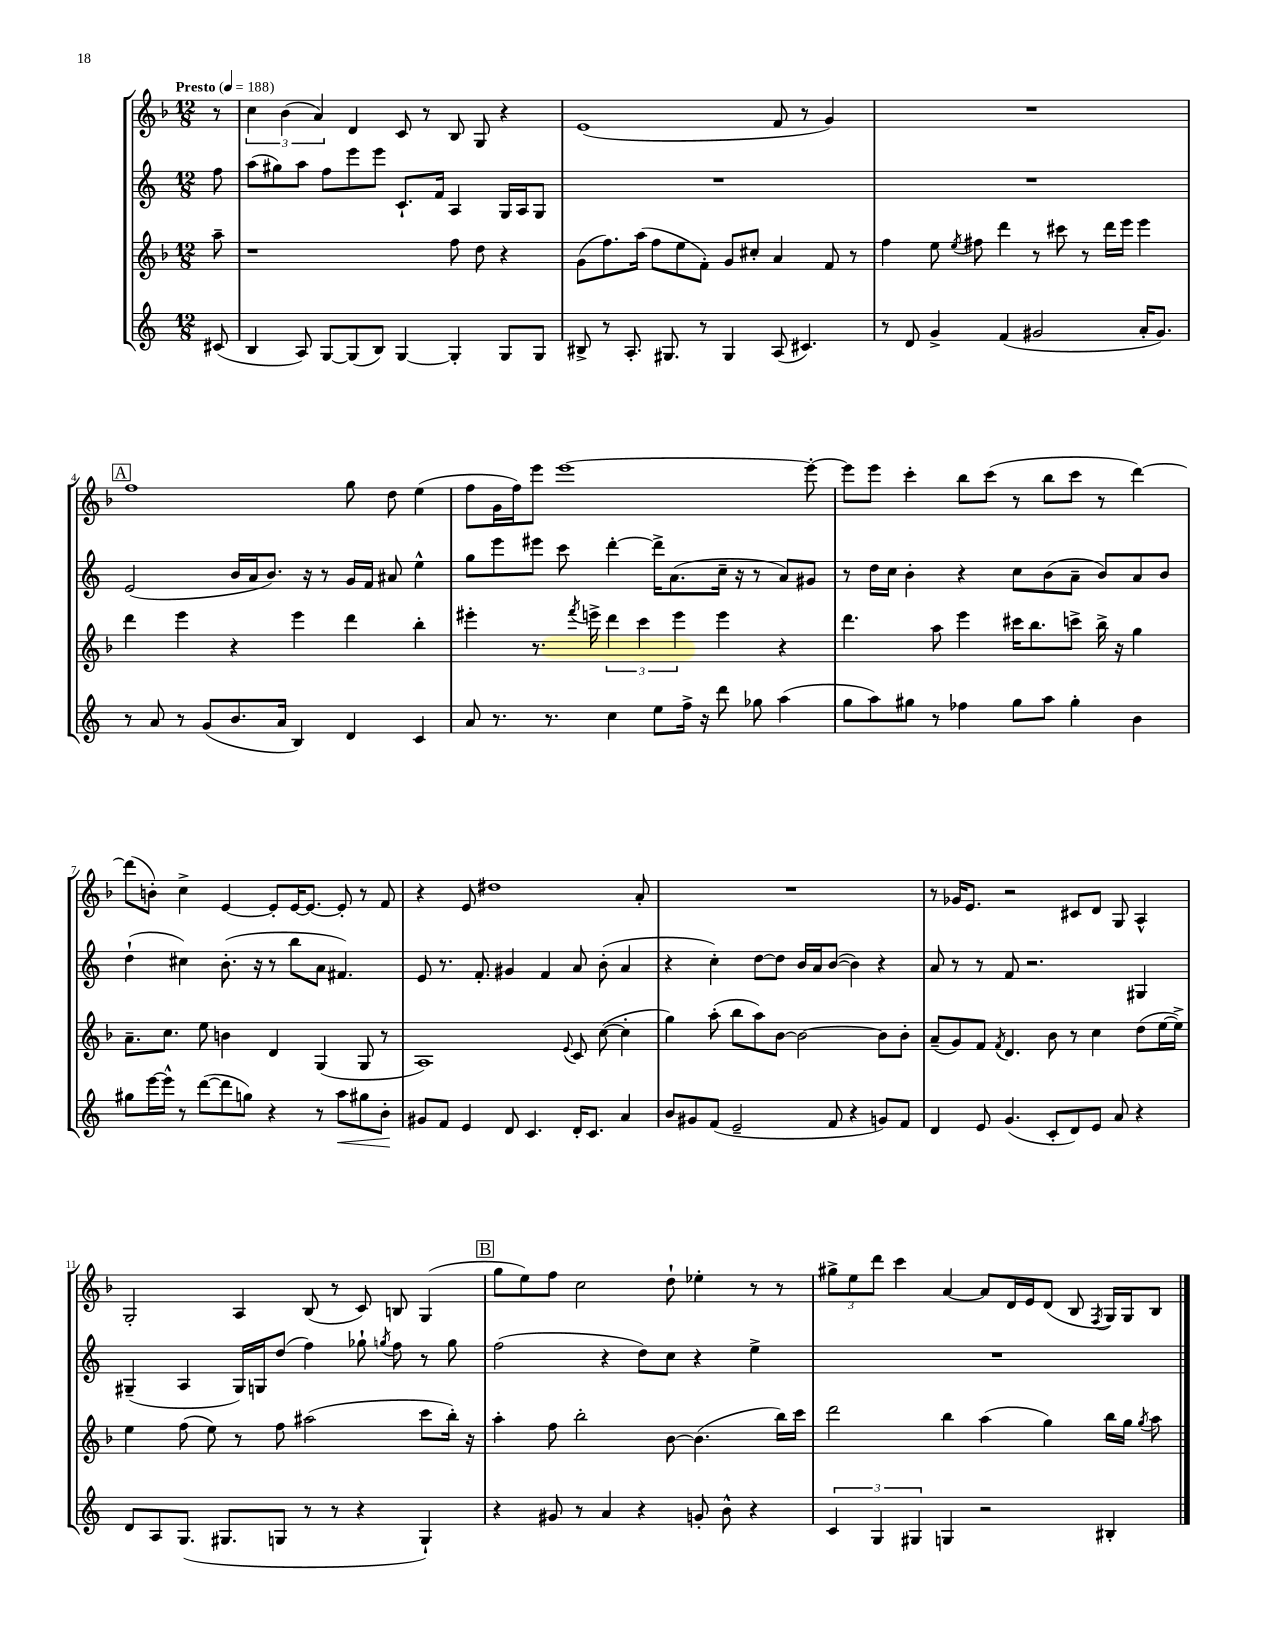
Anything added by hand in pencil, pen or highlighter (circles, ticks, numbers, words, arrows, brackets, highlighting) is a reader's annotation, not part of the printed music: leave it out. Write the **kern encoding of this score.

**kern	**dynam	**kern	**kern	**kern
*part4	*part4	*part3	*part2	*part1
*staff4	*staff4	*staff3	*staff2	*staff1
*clefG2	*	*clefG2	*clefG2	*clefG2
*k[]	*	*k[b-]	*k[]	*k[b-]
*M12/8	*	*M12/8	*M12/8	*M12/8
*MM188	*	*MM188	*MM188	*MM188
=	=	=	=	=
!	!	!	!	!LO:TX:a:B:t=Presto
(8c#X/	.	8aa~\	8ff\	8r
=1	=1	=1	=1	=1
4B/	.	1r	(8aa\L	6cc\
.	.	.	8gg#X\)	.
.	.	.	.	(6b-\
8A/)	.	.	8aa\J	.
.	.	.	.	6a/)
[8G/L	.	.	8ff\L	.
(8G/]	.	.	8eee\	4d/
8B/J)	.	.	8eee\J	.
[4G/	.	.	8.c`/L	8c/
.	.	.	.	8r
.	.	.	16f/Jk	.
4G'/]	.	8ff\	4A/	8B-/
.	.	8dd\	.	8G/
8G/L	.	4r	16G/LL	4r
.	.	.	16A/J	.
8G/J	.	.	8G/J	.
=2	=2	=2	=2	=2
8B#X^/	.	(8g\L	1.r	(1e
8r	.	8.ff\)	.	.
8.A'/	.	.	.	.
.	.	(16aa\Jk	.	.
.	.	8ff\L	.	.
8.G#X/	.	.	.	.
.	.	8ee\	.	.
8r	.	8f'\J)	.	.
4G#/	.	8g/L	.	.
.	.	8cc#X'/J	.	.
(8A/	.	4a/	.	8f/
4.c#X/)	.	.	.	8r
.	.	8f/	.	4g/)
.	.	8r	.	.
=3	=3	=3	=3	=3
8r	.	4ff\	1.r	1.r
8d/	.	.	.	.
4g^/	.	8ee\	.	.
.	.	8qee/	.	.
.	.	8ff#X\	.	.
(4f/	.	4ddd\	.	.
2g#X/	.	8r	.	.
.	.	8ccc#X\	.	.
.	.	8r	.	.
.	.	16ddd\LL	.	.
.	.	16eee\JJ	.	.
16a'/KL	.	4eee\	.	.
8.g#/J)	.	.	.	.
!!LO:LB:g=z
!!LO:REH:place=s1:t=A
=4	=4	=4	=4	=4
8r	.	4ddd\	(2e/	1ff
8a/	.	.	.	.
8r	.	4eee\	.	.
(8g/L	.	.	.	.
8.b/	.	4r	16b/LL	.
.	.	.	16a/J	.
.	.	.	8.b/J)	.
16a/Jk	.	.	.	.
4B/)	.	4eee\	.	.
.	.	.	16r	.
.	.	.	8r	.
4d/	.	4ddd\	16g/LL	8gg\
.	.	.	16f/JJ	.
.	.	.	8a#X/	8dd\
4c/	.	4bb-'\	4ee^^\	(4ee\
=5	=5	=5	=5	=5
8a/	.	4eee#X'\	8gg\L	8ff\L
8.r	.	.	8eee\	16g\L
.	.	.	.	16ff\J)
.	.	8.r	8eee#X\J	8eee\J
8.r	.	.	.	.
.	.	.	8ccc\	[1eee
.	.	8qfff/	.	.
.	.	16eeen^\	.	.
4cc\	.	6ddd\	[4ddd'\	.
.	.	6ccc\	.	.
8ee\L	.	.	16ddd^\KL]	.
.	.	.	(8.a\	.
.	.	6eee\	.	.
16ff^\Jk	.	.	.	.
16r	.	.	.	.
8ddd\	.	4eee\	16cc~\Jk	.
.	.	.	16r	.
8gg-X\	.	.	8r	.
(4aa\	.	4r	8a/L)	.
.	.	.	8g#X/J	8eee'\_
=6	=6	=6	=6	=6
8gg\L	.	4.ddd\	8r	8eee\L]
8aa\)	.	.	16dd\LL	8eee\J
.	.	.	16cc\JJ	.
8gg#X\J	.	.	4b'\	4ccc'\
8r	.	8aa\	.	.
4ff-X\	.	4eee\	4r	8bb-\L
.	.	.	.	(8ccc\J
8gg#\L	.	16ccc#X\KL	8cc\L	8r
.	.	8.bb-\	.	.
8aa\J	.	.	(8b\	8bb-\L
4gg#'\	.	8cccn^\J	8a~\J	8ccc\J
.	.	16bb-^\	8b/L)	8r
.	.	16r	.	.
4b\	.	4gg\	8a/	[4ddd\)
.	.	.	8b/J	.
!!LO:LB:g=z
=7	=7	=7	=7	=7
8gg#X\L	.	8.a~\L	(4dd`\	(8ddd\L]
[16eee\L	.	.	.	8bn'\J)
16eee^^\JJ]	.	8.cc\J	.	.
8r	.	.	4cc#X\)	4cc^\
([8ddd\L	.	8ee\	.	.
8ddd\]	.	4bn\	(8.b'\	[4e/
8ggn\J)	.	.	.	.
.	.	.	16r	.
4r	.	4d/	8r	8e'/L]
.	.	.	8bb\L	[16e/K
.	.	.	.	8.e/J_
8r	.	(4G/	8a\J	.
!	!LO:HP:b	!	!	!
8aa\L	<	.	4.f#X/)	8e'/]
8gg#X\	.	8G/	.	8r
8b'\J	.	8r	.	8f/
.	[	.	.	.
=8	=8	=8	=8	=8
8g#X/L	.	1A)	8e/	4r
8f/J	.	.	8.r	.
4e/	.	.	.	8e/
.	.	.	8.f'/	.
.	.	.	.	1dd#X
8d/	.	.	4g#X/	.
4.c/	.	.	.	.
.	.	.	4f/	.
.	.	8qqe/	.	.
16d'/KL	.	8c/	8a/	.
8.c/J	.	.	.	.
.	.	([8cc\	(8b'\	.
4a/	.	4cc'\]	4a/	.
.	.	.	.	8a'/
=9	=9	=9	=9	=9
8b/L	.	4gg\)	4r	1.r
8g#X/	.	.	.	.
(8f/J	.	(8aa'\	4cc'\)	.
2e~/	.	8bb-\L	.	.
.	.	8aa\)	[8dd\L	.
.	.	[8b-\J	8dd\J]	.
.	.	2b-\_	16b/LL	.
.	.	.	16a/J	.
8f/	.	.	([8b/J	.
4r	.	.	4b\])	.
8gn/L)	.	8b-\L]	4r	.
8f/J	.	8b-'\J	.	.
=10	=10	=10	=10	=10
4d/	.	(8a~/L	8a/	8r
.	.	8g/)	8r	16g-X/KL
.	.	.	.	8.e/J
8e/	.	8f/J	8r	.
.	.	8qf/	.	.
(4.g/	.	4.d/	8f/	2r
.	.	.	2.r	.
8c'/L	.	8b-\	.	.
8d/)	.	8r	.	8c#X/L
8e/J	.	4cc\	.	8d/J
8a/	.	.	.	8G/
4r	.	(8dd\L	4G#X/	4A^^/
.	.	[16ee\L	.	.
.	.	16ee^\JJ])	.	.
!!LO:LB:g=z
=11	=11	=11	=11	=11
8d/L	.	4ee\	(4G#X~/	2G'/
8A/	.	.	.	.
(8.G/J	.	(8ff\	4A/	.
.	.	8ee\)	.	.
8.G#X/L	.	.	.	.
.	.	8r	16G#/LL)	4A/
.	.	.	16Gn/J	.
8Gn/J	.	8ff\	(8dd/J	.
8r	.	(2aa#X\	4ff\)	(8B-/
8r	.	.	.	8r
4r	.	.	8gg-X`\	8c/)
.	.	.	8qggn/	.
.	.	.	8ff\	8Bn/
4G`/)	.	8ccc\L	8r	(4G/
.	.	16bb-'\Jk)	8gg\	.
.	.	16r	.	.
!!LO:REH:place=s1:t=B
=12	=12	=12	=12	=12
4r	.	4aa'\	(2ff\	8gg\L
.	.	.	.	8ee\)
8g#X/	.	8ff\	.	8ff\J
8r	.	2bb-'\	.	2cc\
4a/	.	.	4r	.
4r	.	.	8dd\L)	.
.	.	[8b-\	8cc\J	8dd`\
8gn'/	.	(4.b-\]	4r	4ee-X'\
8b^^\	.	.	.	.
4r	.	.	4ee^\	8r
.	.	16bb-\LL)	.	8r
.	.	16ccc\JJ	.	.
=13	=13	=13	=13	=13
6c/	.	2ddd\	1.r	12gg#X^\L
.	.	.	.	12ee\
6G/	.	.	.	12ddd\J
.	.	.	.	4ccc\
6G#X/	.	.	.	.
4Gn/	.	4bb-\	.	[4a/
2r	.	(4aa\	.	8a/L]
.	.	.	.	16d/L
.	.	.	.	16e/J
.	.	4gg\)	.	(8d/J
.	.	.	.	8B-/
.	.	.	.	8qF/
4B#X'/	.	16bb-\LL	.	16G/LL)
.	.	16gg\JJ	.	16G/J
.	.	8qgg/	.	.
.	.	8aa\	.	8B-/J
==	==	==	==	==
*-	*-	*-	*-	*-
